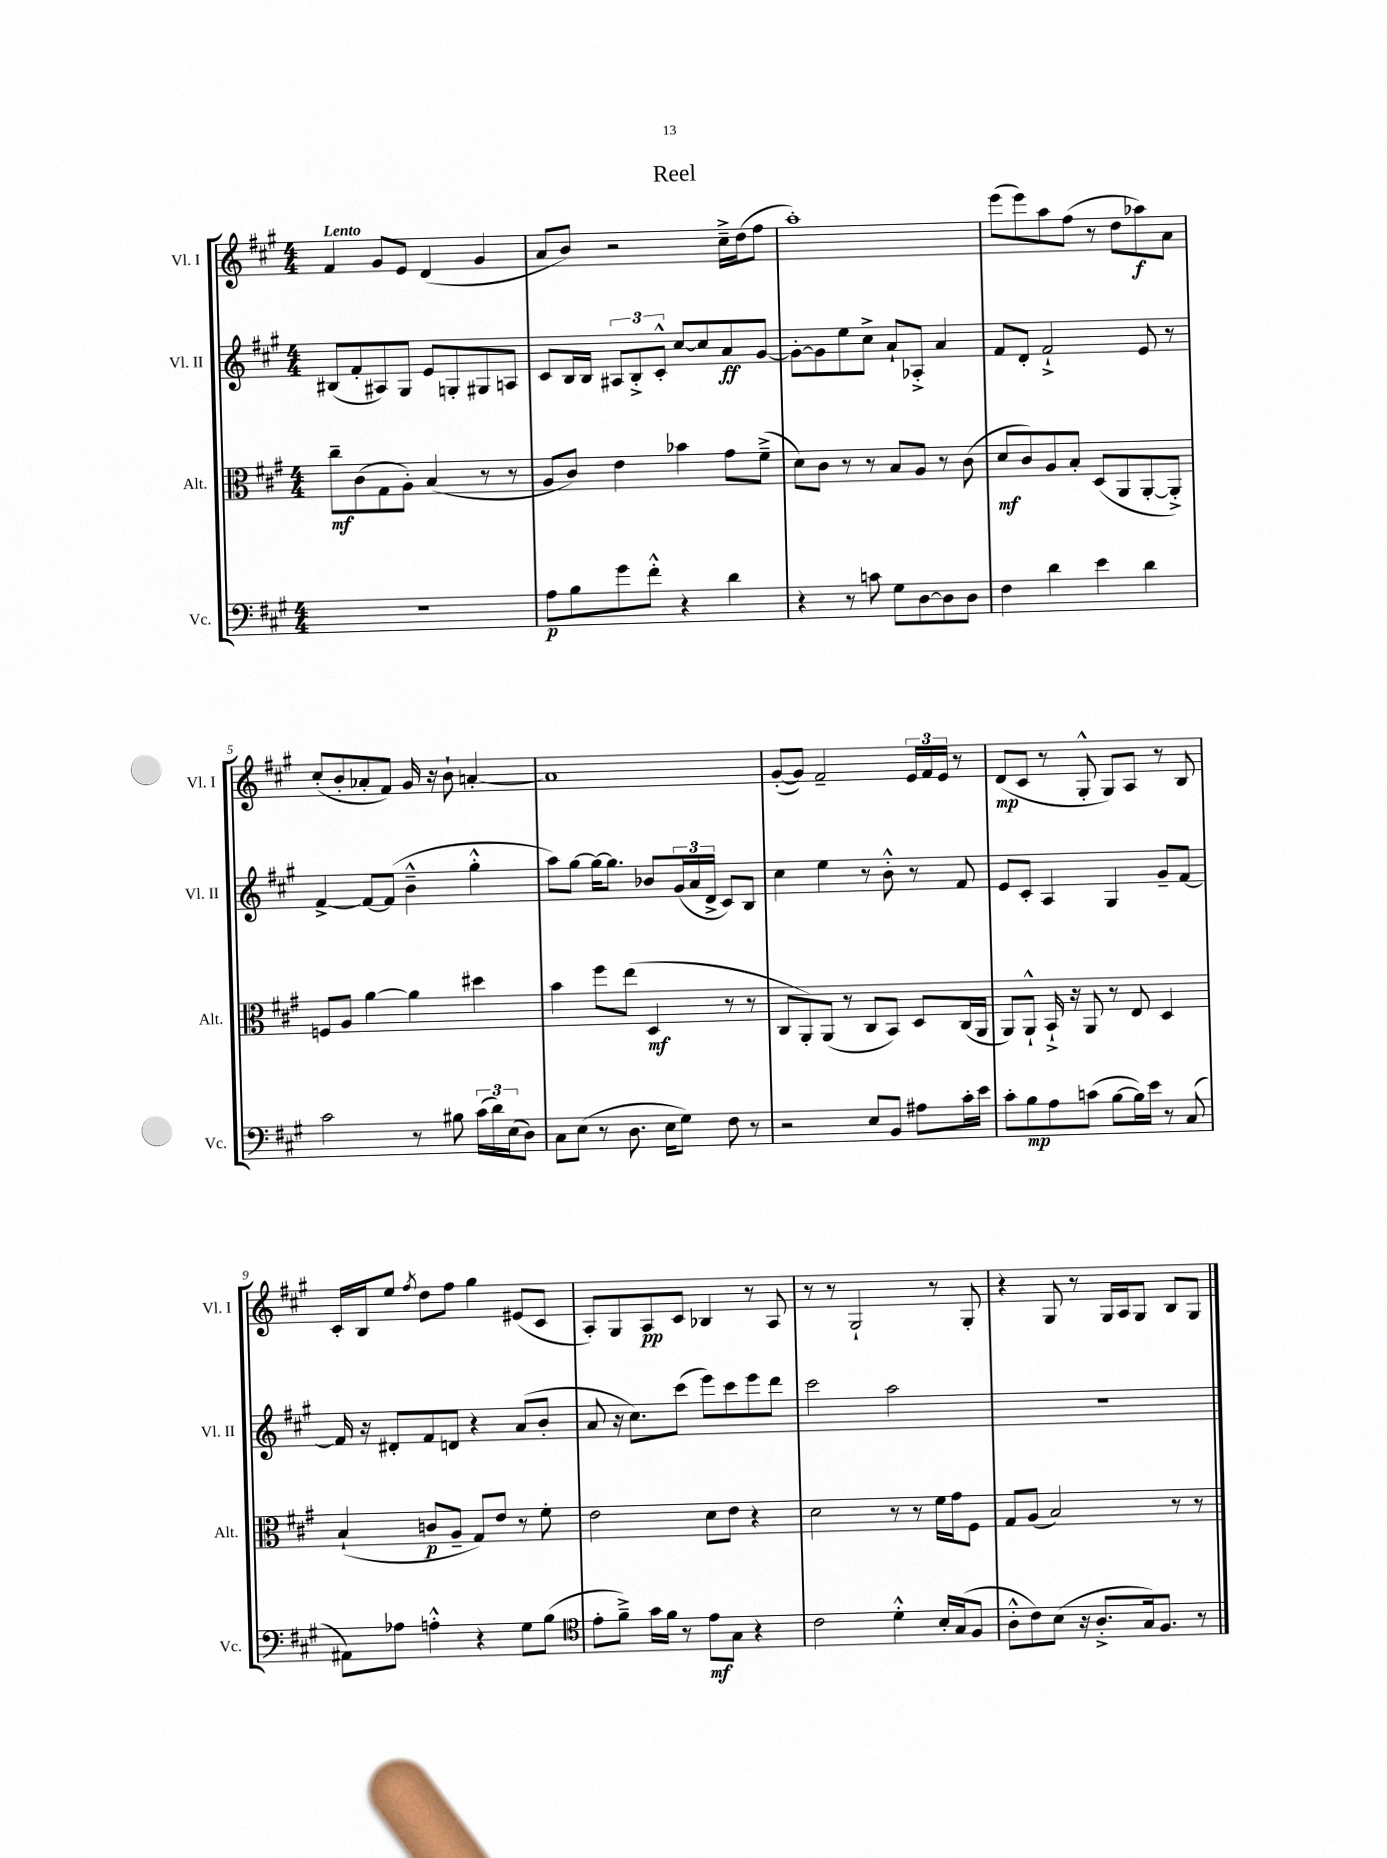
\header { title = "Reel" }
<<
\new StaffGroup <<
\new Staff = "s0" \with { instrumentName = "Vl. I" shortInstrumentName = "Vl. I" } {
    \clef treble \key a \major \numericTimeSignature \time 4/4 \tempo "Lento"
    fis'4 gis'8 e'8 d'4( gis'4 |
    a'8 b'8) r2 cis''16---> d''16( fis''8 |
    a''1-.) |
    e'''8( e'''8) a''8 fis''8( r8 d''8 aes''8\f) a'8 |
    cis''8-.( b'8-. aes'8-. fis'8) gis'16 r16 b'8-! a'4~-. |
    a'1 |
    gis'8~-.( gis'8) fis'2-- \tuplet 3/2 { e'16 fis'16 e'16 } r8 |
    d'8\mp( cis'8 r8 gis8-.-^ gis8) a8 r8 b8 |
    cis'16-. b16 e''8 \acciaccatura { fis''8 } d''8 fis''8 gis''4 eis'8( cis'8 |
    a8-.) gis8 a8\pp cis'8 bes4 r8 a8 |
    r8 r8 gis2-! r8 gis8-. |
    r4 gis8 r8 gis16 a16 gis8 b8 gis8 \bar "|." |
}
\new Staff = "s1" \with { instrumentName = "Vl. II" shortInstrumentName = "Vl. II" } {
    \clef treble \key a \major \numericTimeSignature \time 4/4
    bis8( fis'8-. ais8) gis8 e'8 g8-. gis8 a8 |
    cis'8 b16 b16 \tuplet 3/2 { ais8 b8-.-> cis'8-.-^ } cis''8~ cis''8 a'8\ff gis'8~ |
    gis'8~-. gis'8 e''8 cis''8-> a'8-! aes8-.-> a'4 |
    fis'8 d'8-. fis'2-!-> e'8 r8 |
    fis'4~-> fis'8~ fis'8( b'4---^ gis''4-.-^ |
    a''8) gis''8~ gis''16~ gis''8. bes'8 \tuplet 3/2 { gis'16( a'16 d'16-> } cis'8) b8 |
    cis''4 e''4 r8 b'8-.-^ r8 fis'8 |
    e'8 cis'8-. a4 gis4 gis'8-- fis'8~ |
    fis'16 r16 dis'8-. fis'8 d'8 r4 a'8( b'8-. |
    a'8 r16 cis''8.) cis'''8( e'''8) cis'''8 e'''8 d'''8 |
    cis'''2 a''2 |
    r1 \bar "|." |
}
\new Staff = "s2" \with { instrumentName = "Alt." shortInstrumentName = "Alt." } {
    \clef alto \key a \major \numericTimeSignature \time 4/4
    cis''8--\mf cis'8( gis8 a8-.) b4( r8 r8 |
    a8 cis'8) e'4 bes'4 gis'8 fis'8--->( |
    d'8) cis'8 r8 r8 b8 a8 r8 cis'8( |
    d'8\mf cis'8) a8 b8-. d8( a,8 a,8~-. a,8-.->) |
    f8 a8 a'4~ a'4 dis''4 |
    b'4 fis''8 e''8( d4\mf r8 r8 |
    cis8 a,8-.) a,8( r8 cis8 b,8) d8 cis16( a,16 |
    a,8) a,8-!-^ b,16-!-> r16 a,8 r8 e8 d4 |
    b4-!( c'8\p a8-- gis8) e'8 r8 fis'8-. |
    e'2 d'8 e'8 r4 |
    d'2 r8 r8 fis'16 gis'16 fis8 |
    gis8 a8( b2) r8 r8 \bar "|." |
}
\new Staff = "s3" \with { instrumentName = "Vc." shortInstrumentName = "Vc." } {
    \clef bass \key a \major \numericTimeSignature \time 4/4
    R1 |
    a8\p b8 gis'8 fis'8-.-^ r4 d'4 |
    r4 r8 c'8 gis8 d8~ d8 d8 |
    fis4 d'4 e'4 d'4 |
    cis'2 r8 bis8 \tuplet 3/2 { cis'16( d'16) e16( } d8) |
    cis8 e8( r8 d8. e16 gis8) fis8 r8 |
    r2 e8 b,8 ais8 cis'16-. e'16 |
    cis'8-. b8\mp a8 c'8( b8~ b16) e'16 r8 cis8( |
    ais,8) aes8 a4-.-^ r4 gis8 b8( |
    \clef tenor e'8-. fis'8--->) gis'16 fis'16 r8 e'8\mf gis8 r4 |
    cis'2 d'4-.-^ b16-. gis16( fis8 |
    a8-.-^ cis'8) b8( r16 a8.-.-> gis16) fis8. r8 \bar "|." |
}
>>
>>
